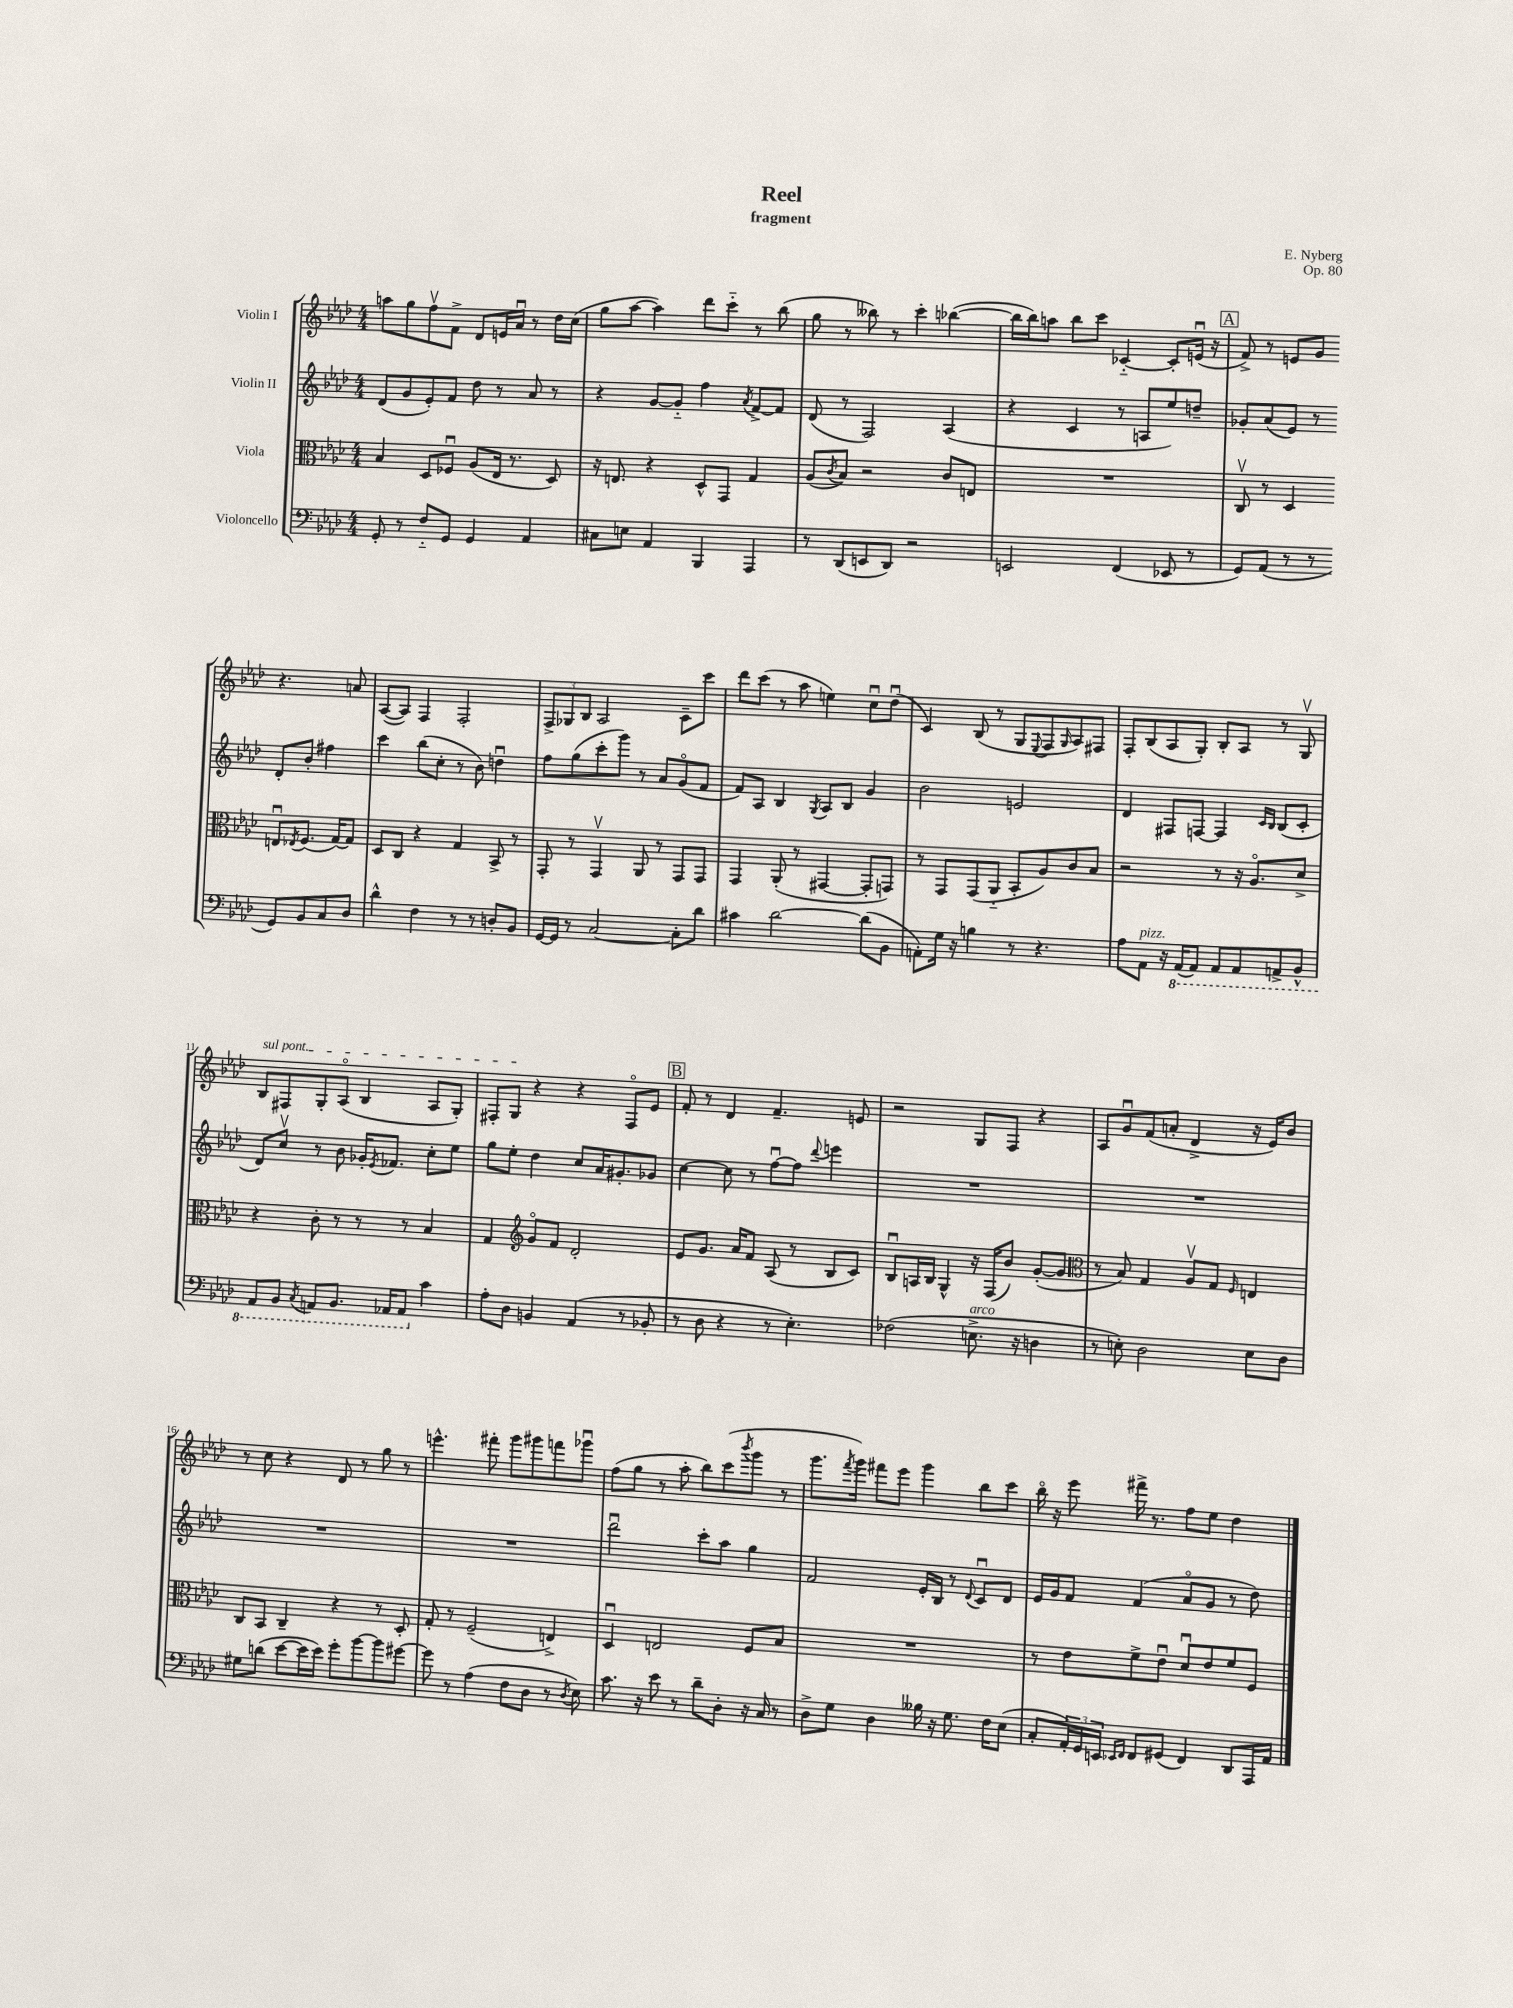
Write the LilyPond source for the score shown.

\header { title = "Reel" composer = "E. Nyberg" subtitle = "fragment" opus = "Op. 80" }
<<
\new StaffGroup <<
\new Staff = "s0" \with { instrumentName = "Violin I" } {
    \clef treble \key aes \major \numericTimeSignature \time 4/4
    a''8 g''8 f''8\upbow f'8-> des'8 e'16 aes'16\downbow r8 des''16 c''16( |
    g''8 aes''8~ aes''4) des'''8 c'''8-_ r8 bes''8( |
    g''8 r8 beses''8) r8 c'''4-. bes''4~( |
    bes''16 bes''16) a''8 bes''8 c'''8 ces'4~-_ ces'8-. e'16\downbow( r16 |
    \mark \markup { \box "A" } f'8->) r8 e'8 g'8 r4. a'8 |
    aes8~( aes8) f4 f2-. |
    \tuplet 3/2 { f8-> ges8 bes8 } aes2 c'8-- c'''8 |
    des'''8 c'''8( r8 aes''8 e''4) c''8\downbow des''8\downbow( |
    c'4) bes8( r8 g8 \appoggiatura { ees8 } f8 \grace { g16 } aes8) fis8 |
    f8-. bes8( aes8 g8-.) bes8-. aes8 r8 g8\upbow |
    \once \override TextSpanner.bound-details.left.text = \markup { \italic "sul pont." } bes8\startTextSpan fis8 g8-. aes8\flageolet( bes4 aes8 g8-.) |
    fis8-. g8\stopTextSpan r4 r4 fis8\flageolet ees'8 |
    \mark \markup { \box "B" } f'8-. r8 des'4 f'4.-- e'8 |
    r2 g8 f8 r4 |
    aes8 g'8\downbow f'8( a'8-. des'4-> r16 ees'16) bes'8 |
    r8 c''8 r4 des'8 r8 g''8 r8 |
    e'''4.-^ fis'''8-. g'''8 gis'''8 f'''8 ges'''8\downbow |
    f''8( g''8 r8 aes''8-. bes''8) c'''8( \acciaccatura { bes'''8 } g'''8 r8 |
    g'''8. \acciaccatura { f'''8 } g'''16) fis'''8 ees'''8 g'''4 bes''8 c'''8 |
    bes''16\flageolet r16 ees'''8 fis'''16-> r8. f''8 ees''8 des''4 \bar "|." |
}
\new Staff = "s1" \with { instrumentName = "Violin II" } {
    \clef treble \key aes \major \numericTimeSignature \time 4/4
    des'8( g'8 ees'8-.) f'8 des''8 r8 aes'8 r8 |
    r4 g'8~ g'8-_ f''4 \acciaccatura { aes'8 } f'8~-> f'8 |
    des'8( r8 f2) aes4( |
    r4 c'4 r8 a8 ees''8) d''8-- |
    \mark \markup { \box "A" } ges'8-. aes'8( ees'8) r8 des'8-. bes'8-. fis''4 |
    c'''4 bes''8( c''8-. r8 bes'8) d''4\downbow |
    f''8 g''8( c'''8-. g'''8) r8 aes'8 g'8\flageolet( f'8 |
    f'8) aes8 bes4 \acciaccatura { g8 } aes8 bes8 g'4 |
    bes'2 e'2 |
    des'4 fis8 f8~ f4 \grace { c'16 bes16 } bes8( c'8-. |
    des'8) c''8\upbow r8 bes'8 ges'16-. \acciaccatura { ees'8 } fes'8. c''8-. ees''8 |
    g''8 ees''8-. des''4 c''8 aes'16 gis'8.-. ges'8 |
    \mark \markup { \box "B" } c''4~ c''8 r8 f''8~\downbow f''8 \appoggiatura { des'''8 } e'''4 |
    R1 |
    R1 |
    R1 |
    R1 |
    des'''2\downbow c'''8-. aes''8 g''4 |
    f'2 ees'16-. bes16 r8 \appoggiatura { des'8 } c'8\downbow des'8 |
    ees'16 g'16 f'8 f'4( aes'8\flageolet g'8 r8 des''8) \bar "|." |
}
\new Staff = "s2" \with { instrumentName = "Viola" } {
    \clef alto \key aes \major \numericTimeSignature \time 4/4
    bes4 des8 fes8\downbow aes8( ees16 r8. des8) |
    r16 e8. r4 des8-^ g,8 g4 |
    aes8( \acciaccatura { c'8 } bes8) r2 c'8 e8 |
    R1 |
    \mark \markup { \box "A" } c8\upbow r8 des4 e8\downbow \acciaccatura { ees8 } f8.( g16~) g8 |
    des8 c8 r4 g4 bes,8-> r8 |
    g,8-. r8 g,4\upbow aes,8 r8 g,8 g,8 |
    g,4 aes,8-.( r8 gis,4~ gis,8-. g,8) |
    r8 g,8 g,8( aes,8-_ bes,8-. aes8) c'8 bes8 |
    r2 r8 r16 aes8.\flageolet des'8-> |
    r4 c'8-. r8 r8 r8 bes4 |
    g4 \clef treble g'8\flageolet f'8 des'2-. |
    \mark \markup { \box "B" } ees'8 g'8. aes'16 f'8 aes8( r8 bes8 c'8) |
    bes8\downbow a16 bes16 g4-^ r16 f16( bes'8) g'8~-.( g'8 |
    \clef alto r8 bes8) g4 aes8\upbow g8 \grace { f16 } e4 |
    c8 bes,8 c4-- r4 r8 des8-. |
    g8-. r8 f2--( e4->) |
    des4\downbow e2 f8 bes8 |
    R1 |
    r8 ees'8 f'8-> ees'8\downbow des'8\downbow ees'8 f'8 f8 \bar "|." |
}
\new Staff = "s3" \with { instrumentName = "Violoncello" } {
    \clef bass \key aes \major \numericTimeSignature \time 4/4
    g,8-. r8 f8-_ g,8 g,4 aes,4 |
    cis8 e8 aes,4 bes,,4 aes,,4 |
    r8 des,8( e,8 des,8) r2 |
    e,2 f,4( ees,8 r8 |
    \mark \markup { \box "A" } g,8) aes,8( r8 r8 g,8) bes,8 c8 des8 |
    des'4-^ f4 r8 r8 d8-. bes,8 |
    g,16~ g,16 r8 c2~ c8-. des'8 |
    cis'4 des'2~ des'8( bes,8 |
    a,8-.) g16 r16 b4 r8 r4. |
    aes8 aes,8^\markup { \italic "pizz." } r16 \ottava #-1 aes,,16( aes,,8) aes,,8 aes,,8 a,,8-> bes,,8-^ |
    aes,,8 bes,,8 \acciaccatura { c,8 } a,,8 bes,,8. aes,,16 aes,,8 \ottava #0 c'4 |
    aes8-. des8 b,4 aes,4( r8 bes,8-. |
    \mark \markup { \box "B" } r8 des8 r4 r8 ees4.-.) |
    fes2( e8.->^\markup { \italic "arco" } r16 d4 |
    r8 e8-.) des2 e8 des8 |
    gis8 d'8( ees'8~ ees'16 ees'16) g'8-. bes'8~ bes'8 gis'8~ |
    gis'8 r8 aes4( f8 des8 r8 \acciaccatura { des8 } ees8) |
    c'8. r16 ees'8 r8 des'8-- des8-. r16 c16 r8 |
    des8-> g8 des4 beses16 r16 g8. f16 ees8( |
    c8-. \tuplet 3/2 { aes,16-.) g,16 e,16 } \grace { ees,16 f,16 } f,8 gis,8( f,4) des,8 aes,,16 aes,16 \bar "|." |
}
>>
>>
